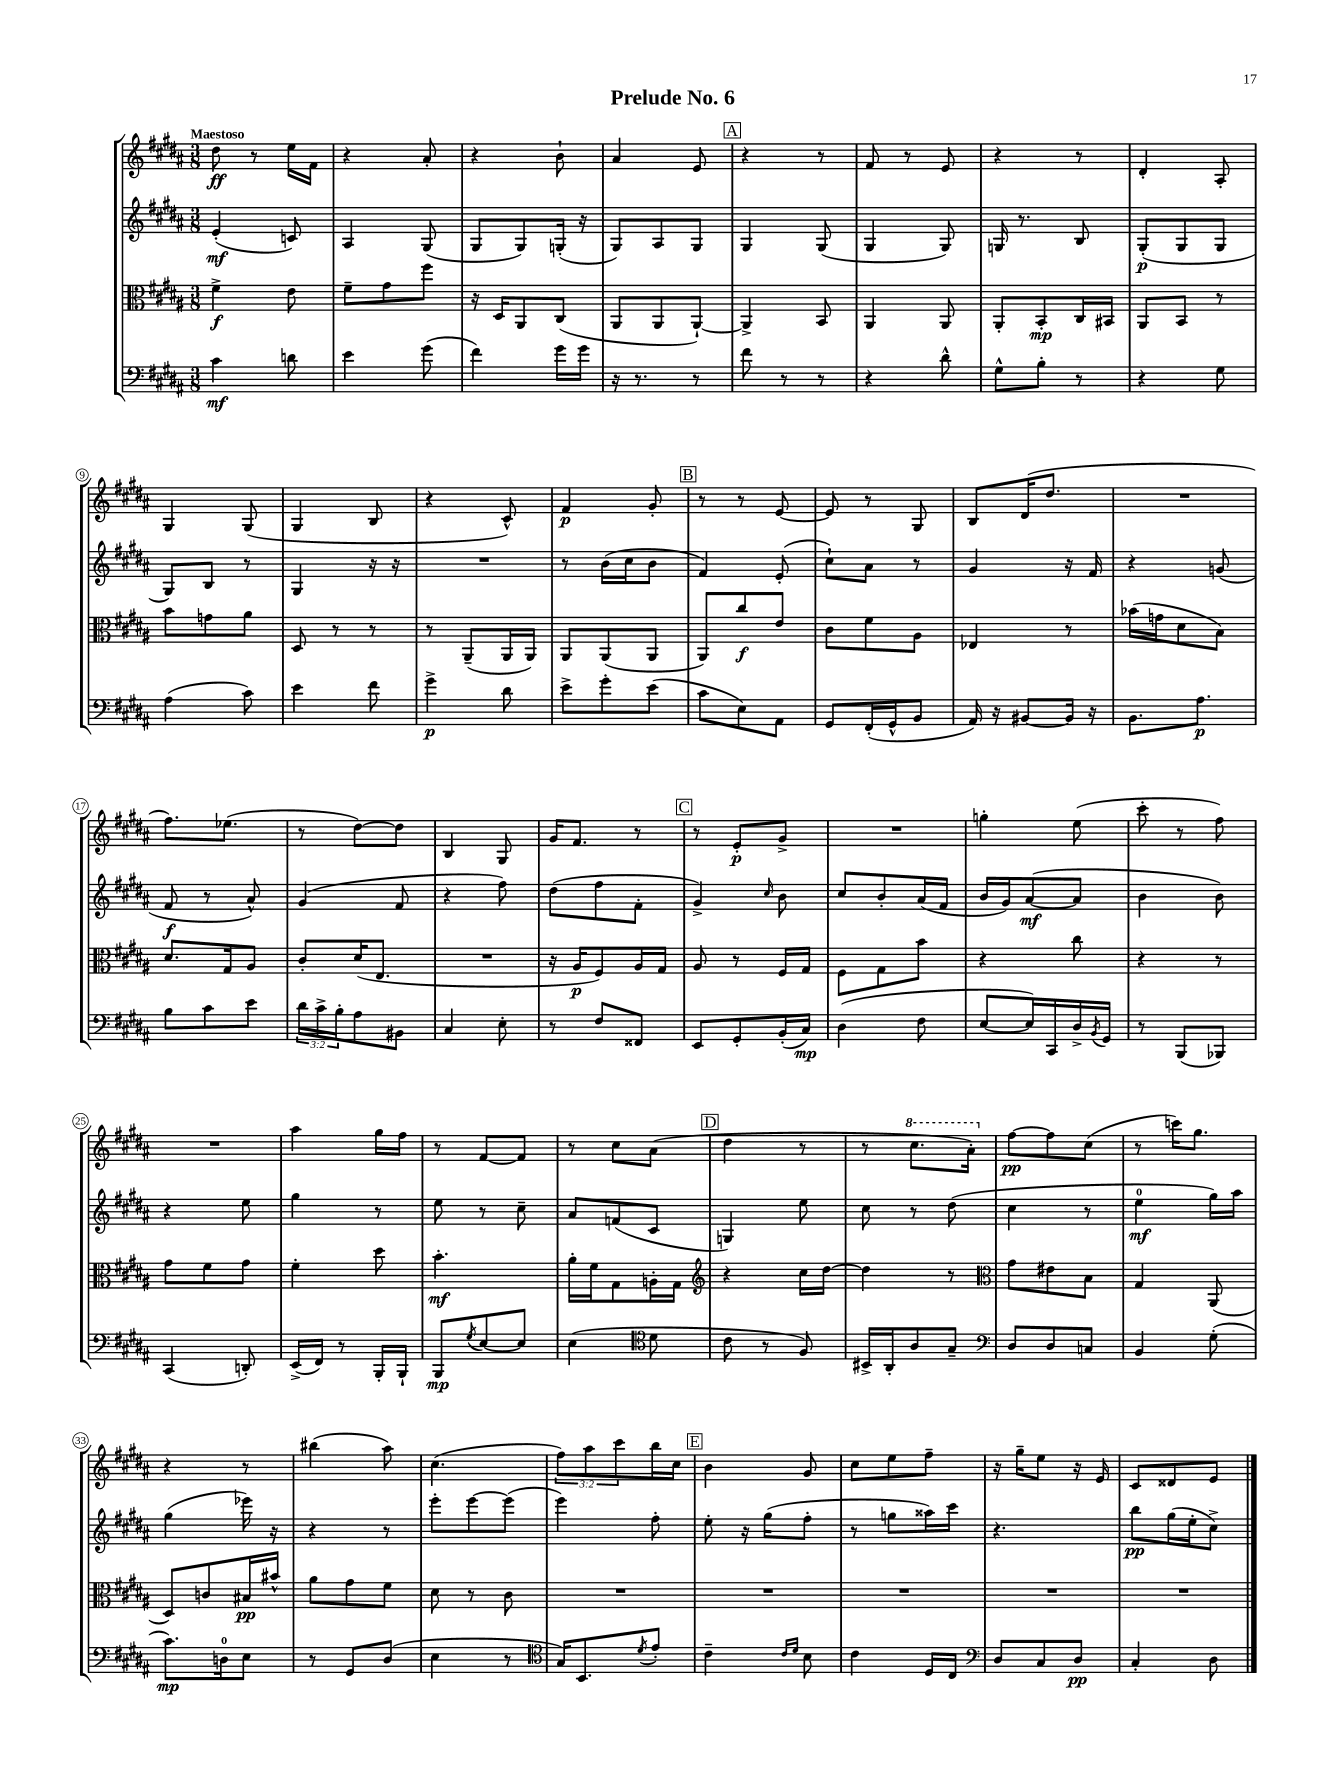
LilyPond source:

\header { title = "Prelude No. 6" }
<<
\new StaffGroup <<
\new Staff = "s0" {
    \clef treble \key b \major \numericTimeSignature \time 3/8 \override Staff.TupletNumber.text = #tuplet-number::calc-fraction-text \tempo "Maestoso"
    dis''8\ff r8 e''16 fis'16 |
    r4 ais'8-. |
    r4 b'8-! |
    ais'4 e'8 |
    \mark \markup { \box "A" } r4 r8 |
    fis'8 r8 e'8 |
    r4 r8 |
    dis'4-. ais8-. |
    gis4 gis8( |
    gis4 b8 |
    r4 cis'8-^) |
    fis'4\p gis'8-. |
    \mark \markup { \box "B" } r8 r8 e'8~ |
    e'8 r8 gis8 |
    b8 dis'16( dis''8. |
    R4. |
    fis''8.) ees''8.( |
    r8 dis''8~) dis''8 |
    b4 gis8 |
    gis'16 fis'8. r8 |
    \mark \markup { \box "C" } r8 e'8-.\p gis'8-> |
    R4. |
    g''4-. e''8( |
    cis'''8-. r8 fis''8) |
    R4. |
    ais''4 gis''16 fis''16 |
    r8 fis'8~ fis'8 |
    r8 cis''8 ais'8( |
    \mark \markup { \box "D" } dis''4 r8 |
    r8 \ottava #1 cis'''8. ais''16-.) \ottava #0 |
    fis''8~\pp fis''8 cis''8( |
    r8 c'''16) gis''8. |
    r4 r8 |
    bis''4( ais''8) |
    cis''4.( |
    \tuplet 3/2 { fis''8) ais''8 cis'''8 } b''16 cis''16 |
    \mark \markup { \box "E" } b'4 gis'8 |
    cis''8 e''8 fis''8-- |
    r16 gis''16-- e''8 r16 e'16 |
    cis'8 disis'8 e'8 \bar "|." |
}
\new Staff = "s1" {
    \clef treble \key b \major \numericTimeSignature \time 3/8
    e'4-.\mf( c'8) |
    ais4 gis8( |
    gis8 gis8) g16-.( r16 |
    gis8) ais8 gis8 |
    \mark \markup { \box "A" } gis4 gis8( |
    gis4 gis8) |
    g16 r8. b8 |
    gis8-.\p( gis8 gis8 |
    gis8) b8 r8 |
    gis4 r16 r16 |
    R4. |
    r8 b'16( cis''16 b'8 |
    \mark \markup { \box "B" } fis'4) e'8-.( |
    cis''8-!) ais'8 r8 |
    gis'4 r16 fis'16 |
    r4 g'8( |
    fis'8\f r8 ais'8-^) |
    gis'4( fis'8 |
    r4 fis''8) |
    dis''8( fis''8 fis'8-. |
    \mark \markup { \box "C" } gis'4->) \grace { cis''16 } b'8 |
    cis''8 b'8-. ais'16( fis'16 |
    b'16 gis'16) ais'8~\mf( ais'8 |
    b'4 b'8) |
    r4 e''8 |
    gis''4 r8 |
    e''8 r8 cis''8-- |
    ais'8 f'8( cis'8 |
    \mark \markup { \box "D" } g4) e''8 |
    cis''8 r8 dis''8( |
    cis''4 r8 |
    e''4-0\mf gis''16) ais''16 |
    gis''4( ees'''16) r16 |
    r4 r8 |
    e'''8-. e'''8~ e'''8( |
    e'''4) fis''8-. |
    \mark \markup { \box "E" } e''8-. r16 gis''16( fis''8-. |
    r8 g''8 aisis''16) cis'''16 |
    r4. |
    b''8\pp gis''16( e''16-. cis''8->) \bar "|." |
}
\new Staff = "s2" {
    \clef alto \key b \major \numericTimeSignature \time 3/8
    fis'4->\f e'8 |
    fis'8-- gis'8 fis''8 |
    r16 dis16 ais,8 cis8( |
    ais,8 ais,8 ais,8~-!) |
    \mark \markup { \box "A" } ais,4-> b,8 |
    ais,4 ais,8 |
    ais,8-. b,8-.\mp cis16 bis,16 |
    ais,8 b,8 r8 |
    b'8 g'8 ais'8 |
    dis8 r8 r8 |
    r8 ais,8--( ais,16 ais,16) |
    ais,8 ais,8( ais,8 |
    \mark \markup { \box "B" } ais,8) cis''8\f e'8 |
    cis'8 fis'8 ais8 |
    ees4 r8 |
    bes'16( g'16 dis'8 b8) |
    dis'8. gis16 ais8 |
    cis'8-. dis'16( e8. |
    R4. |
    r16 ais16\p fis8) ais16 gis16 |
    \mark \markup { \box "C" } ais8 r8 fis16 gis16 |
    fis8 gis8 b'8 |
    r4 cis''8 |
    r4 r8 |
    gis'8 fis'8 gis'8 |
    fis'4-. dis''8 |
    b'4.-.\mf |
    ais'16-. fis'16 gis8 a16-. gis16 |
    \mark \markup { \box "D" } \clef treble r4 cis''16 dis''16~ |
    dis''4 r8 |
    \clef alto gis'8 eis'8 b8 |
    gis4 ais,8( |
    dis8) c'8 bis16\pp bis'16-^ |
    ais'8 gis'8 fis'8 |
    dis'8 r8 cis'8 |
    R4. |
    \mark \markup { \box "E" } R4. |
    R4. |
    R4. |
    R4. \bar "|." |
}
\new Staff = "s3" {
    \clef bass \key b \major \numericTimeSignature \time 3/8 \override Staff.TupletNumber.text = #tuplet-number::calc-fraction-text
    cis'4\mf d'8 |
    e'4 gis'8( |
    fis'4) gis'16 gis'16 |
    r16 r8. r8 |
    \mark \markup { \box "A" } fis'8 r8 r8 |
    r4 dis'8-^ |
    gis8-^ b8-. r8 |
    r4 gis8 |
    ais4( cis'8) |
    e'4 fis'8 |
    gis'4->\p dis'8 |
    e'8-> gis'8-. e'8( |
    \mark \markup { \box "B" } cis'8 e8) ais,8 |
    gis,8 fis,16-.( gis,16-^ b,8 |
    ais,16) r16 bis,8~ bis,16 r16 |
    b,8. ais8.\p |
    b8 cis'8 e'8 |
    \tuplet 3/2 { dis'16 cis'16-> b16-. } ais8 bis,8 |
    cis4 e8-. |
    r8 fis8 fisis,8 |
    \mark \markup { \box "C" } e,8 gis,8-. b,16-.( cis16\mp) |
    dis4( fis8 |
    e8~ e16) cis,16 dis16-> \acciaccatura { b,8 } gis,16 |
    r8 b,,8( bes,,8) |
    cis,4( d,8-.) |
    e,16->( fis,16) r8 b,,16-. b,,16-! |
    b,,8\mp \acciaccatura { gis8 } e8~ e8 |
    e4( \clef tenor dis'8 |
    \mark \markup { \box "D" } cis'8 r8 fis8) |
    bis,16-> ais,16-. ais8 gis8-- |
    \clef bass dis8 dis8 c8 |
    b,4 gis8-.( |
    cis'8.\mp) d16-0 e8 |
    r8 gis,8 dis8( |
    e4 r8 |
    \clef tenor gis16) b,8. \acciaccatura { dis'8 } e'8-. |
    \mark \markup { \box "E" } cis'4-- \grace { cis'16 dis'16 } b8 |
    cis'4 dis16 cis16 |
    \clef bass dis8 cis8 dis8\pp |
    cis4-. dis8 \bar "|." |
}
>>
>>
\layout { \context { \Score \override BarNumber.stencil = #(make-stencil-circler 0.1 0.3 ly:text-interface::print) } }
